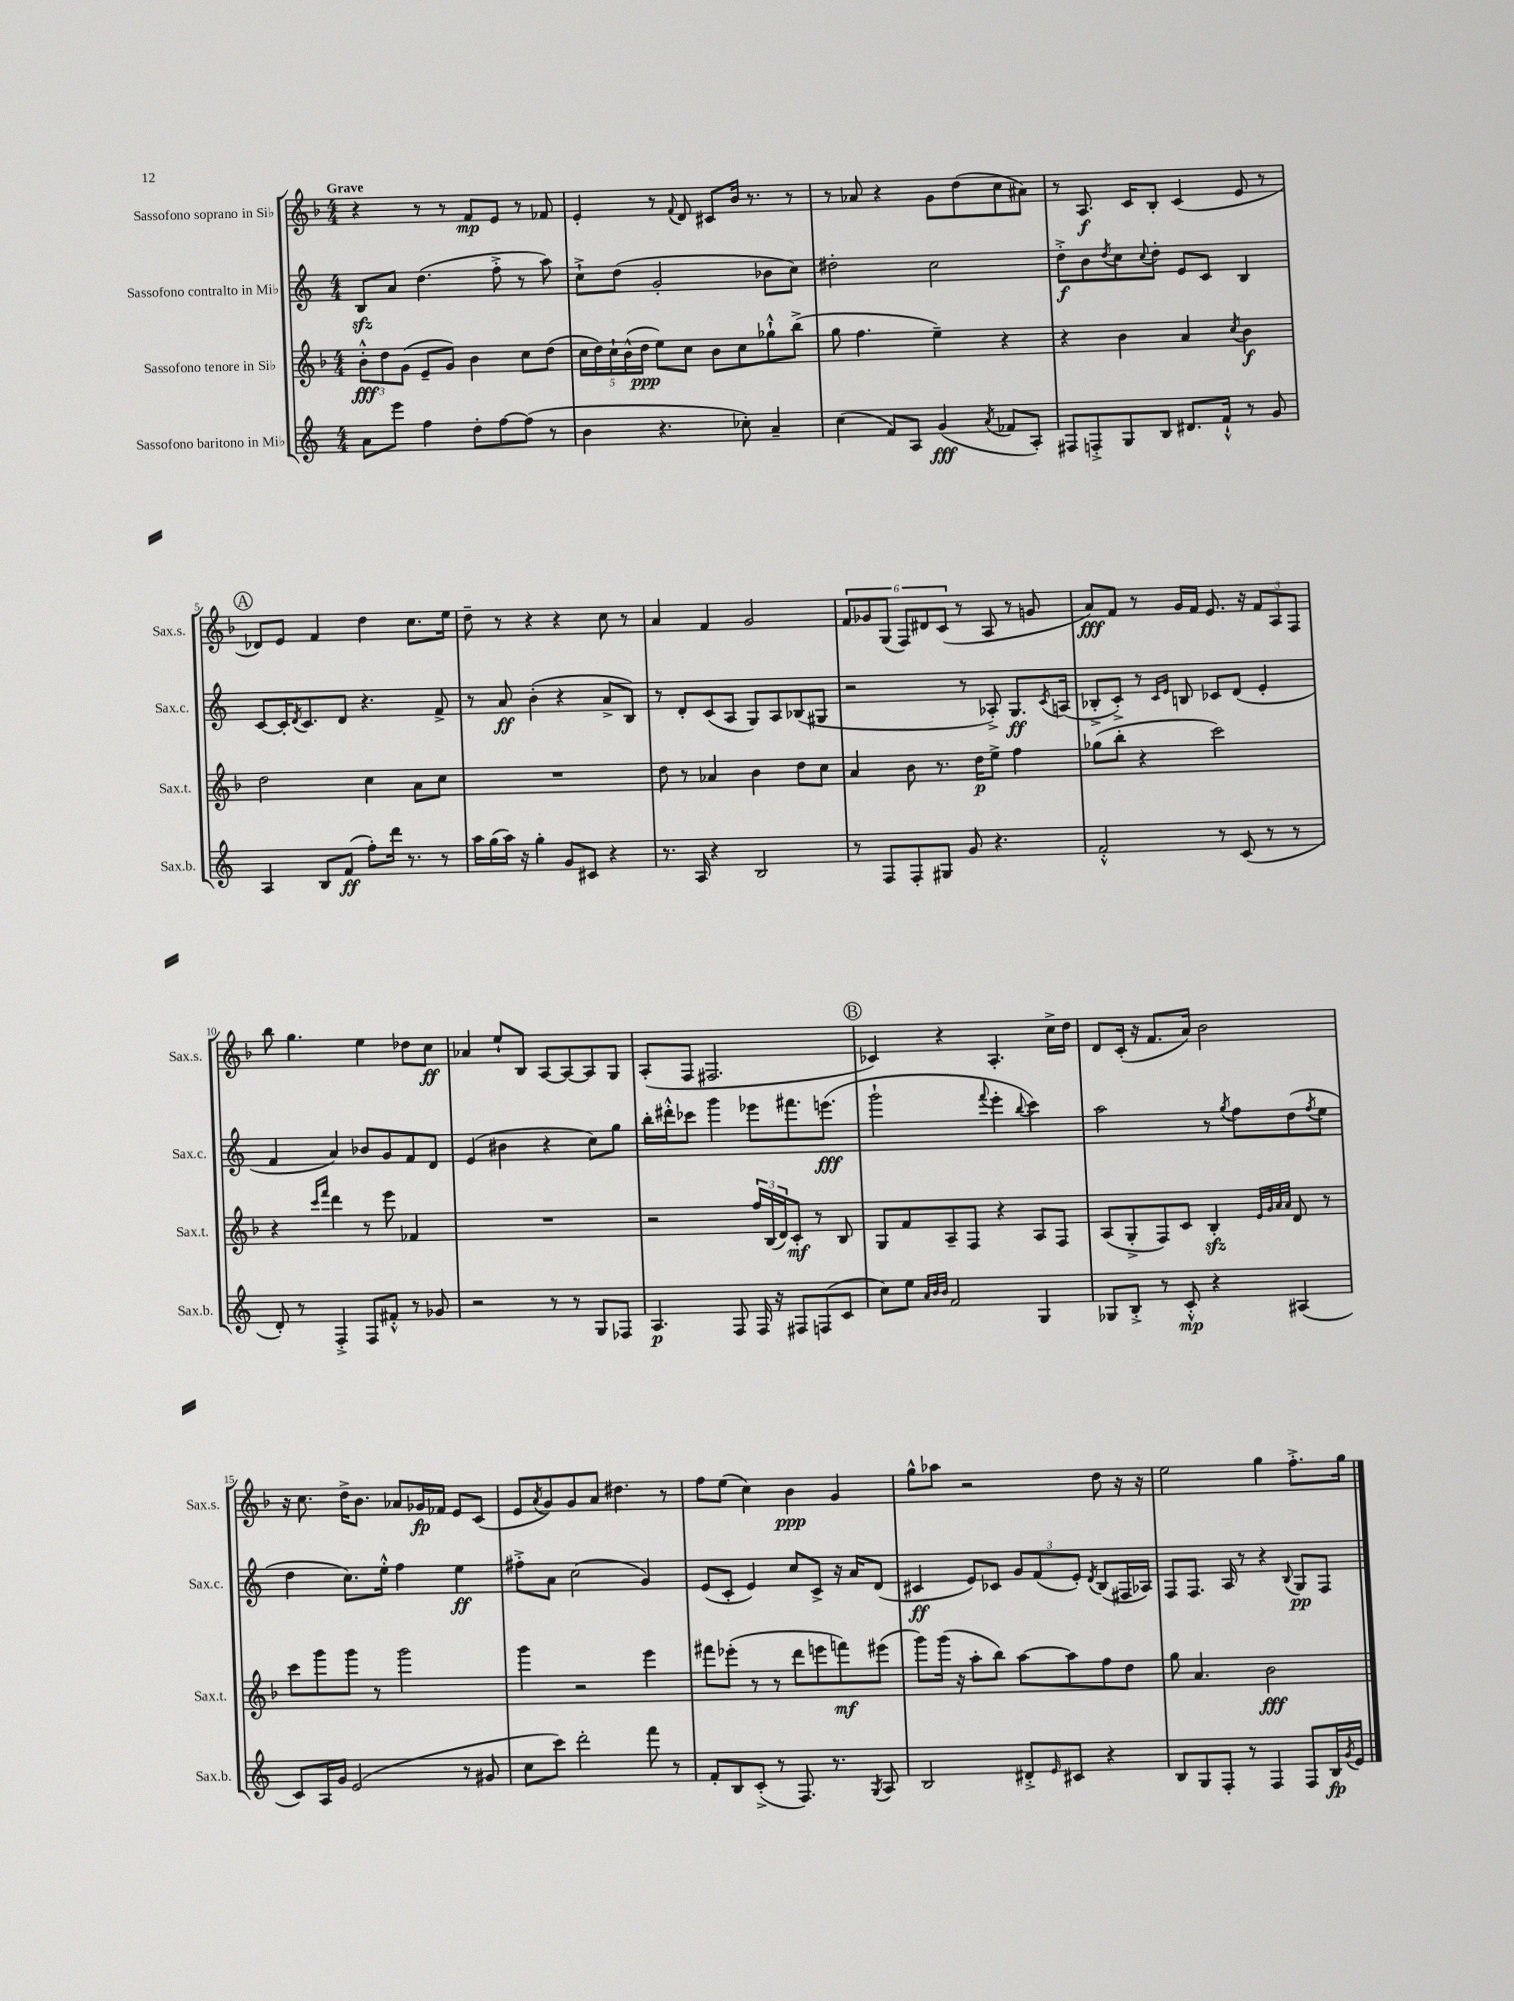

**kern	**dynam	**kern	**dynam	**kern	**dynam	**kern	**dynam
*part4	*part4	*part3	*part3	*part2	*part2	*part1	*part1
*staff4	*staff4	*staff3	*staff3	*staff2	*staff2	*staff1	*staff1
*I"Sassofono baritono in Mi♭	*	*I"Sassofono tenore in Si♭	*	*I"Sassofono contralto in Mi♭	*	*I"Sassofono soprano in Si♭	*
*I'Sax.b.	*	*I'Sax.t.	*	*I'Sax.c.	*	*I'Sax.s.	*
*clefG2	*	*clefG2	*	*clefG2	*	*clefG2	*
*k[]	*	*k[b-]	*	*k[]	*	*k[b-]	*
*M4/4	*	*M4/4	*	*M4/4	*	*M4/4	*
=1	=1	=1	=1	=1	=1	=1	=1
!	!	!	!	!	!	!LO:TX:a:B:t=Grave	!
8a\L	.	12b-'^^\L	fff	8Bzz/L	.	4r	.
.	.	12dd\	.	.	.	.	.
8eee\J	.	.	.	8a/J	.	.	.
.	.	(12g\J	.	.	.	.	.
4ff\	.	8e~/L	.	(4.dd\	.	8r	.
.	.	8g/J)	.	.	.	8r	.
8dd'\L	.	4b-\	.	.	.	8f/L	mp
[8ff\	.	.	.	8ff'^\	.	8e/J	.
(8ff\J]	.	8cc\L	.	8r	.	8r	.
8r	.	(8dd\J	.	8aa\)	.	8f-X/	.
=2	=2	=2	=2	=2	=2	=2	=2
4b\	.	20cc\LL	.	8cc`^\L	.	4e'/	.
.	.	20dd\)	.	.	.	.	.
.	.	20cc`\	.	.	.	.	.
.	.	.	.	(8dd\J	.	.	.
.	.	(20b-^^\	.	.	.	.	.
.	.	20dd\JJ	ppp	.	.	.	.
4.r	.	8ee\L)	.	2g'/	.	8r	.
.	.	.	.	.	.	8qqf/	.
.	.	8cc\J	.	.	.	8d/	.
.	.	8b-\L	.	.	.	8c#X/L	.
8cc-X'\)	.	8cc\	.	.	.	16b-/Jk	.
.	.	.	.	.	.	8.r	.
4a~/	.	8gg-X`^^\	.	8b-X\L	.	.	.
.	.	(8bb-^\J	.	8cc\J)	.	8r	.
=3	=3	=3	=3	=3	=3	=3	=3
(4cc\	.	8gg\	.	2dd#X'\	.	8r	.
.	.	4.ff\	.	.	.	8a-X/	.
8f/L)	.	.	.	.	.	4r	.
8A/J	.	.	.	.	.	.	.
(4g/	fff	4ee~\)	.	2cc\	.	8g\L	.
.	.	.	.	.	.	(8dd\	.
8qa/	.	.	.	.	.	.	.
8f-X/L	.	4r	.	.	.	8cc\	.
8A'/J)	.	.	.	.	.	8a#X\J)	.
=4	=4	=4	=4	=4	=4	=4	=4
8F#X/L	.	4r	.	8dd'^\L	f	8r	.
8Fn'^/	.	.	.	8b\	.	8.A/	f
.	.	.	.	8qdd/	.	.	.
8G/	.	4b-\	.	8cc\	.	.	.
.	.	.	.	.	.	16c/KL	.
.	.	.	.	8qqcc/	.	.	.
8B/J	.	.	.	8dd'\J	.	8B-'/J	.
8.d#X/L	.	4a/	.	8e/L	.	(4c/	.
.	.	.	.	8c/J	.	.	.
16f`^^/Jk	.	.	.	.	.	.	.
.	.	8qcc/	.	.	.	.	.
8r	.	4b-\	f	4B/	.	8e/	.
8g/	.	.	.	.	.	8r	.
!!LO:LB:g=z
!!LO:REH:place=s1:t=A
=5	=5	=5	=5	=5	=5	=5	=5
4A/	.	2dd\	.	[8c/L	.	8d-X/L)	.
.	.	.	.	16c'/K]	.	8e/J	.
.	.	.	.	8qd/	.	.	.
.	.	.	.	8.c/	.	.	.
8B/L	.	.	.	.	.	4f/	.
(8f/J	ff	.	.	8d/J	.	.	.
8ff'\L)	.	4cc\	.	4.r	.	4dd\	.
16ddd\Jk	.	.	.	.	.	.	.
8.r	.	.	.	.	.	.	.
.	.	8a\L	.	.	.	8.cc\L	.
8r	.	8cc\J	.	8f^/	.	.	.
.	.	.	.	.	.	16ee\Jk	.
=6	=6	=6	=6	=6	=6	=6	=6
16aa\LL	.	1r	.	8r	.	8dd~\	.
(16gg\	.	.	.	.	.	.	.
16aa\JJ)	.	.	.	8a/	ff	8r	.
16r	.	.	.	.	.	.	.
4gg'\	.	.	.	(4b'\	.	4r	.
8g/L	.	.	.	4r	.	4r	.
8c#X/J	.	.	.	.	.	.	.
4r	.	.	.	8a^/L	.	8cc\	.
.	.	.	.	8B/J)	.	8r	.
=7	=7	=7	=7	=7	=7	=7	=7
8.r	.	8dd\	.	8r	.	4a/	.
.	.	8r	.	8d'/L	.	.	.
16A/	.	.	.	.	.	.	.
4r	.	4a-X/	.	(8c/	.	4f/	.
.	.	.	.	8A/J	.	.	.
2B/	.	4b-\	.	8G/L)	.	2g/	.
.	.	.	.	8A/	.	.	.
.	.	8dd\L	.	(8B-X/	.	.	.
.	.	8cc\J	.	8G#X/J	.	.	.
=8	=8	=8	=8	=8	=8	=8	=8
8r	.	4a/	.	2r	.	12f/L	.
.	.	.	.	.	.	12g-X/	.
8F/L	.	.	.	.	.	.	.
.	.	.	.	.	.	(12G/J	.
8F'/	.	8b-\	.	.	.	12F/L)	.
.	.	.	.	.	.	12d#X/	.
8G#X/J	.	8.r	.	.	.	.	.
.	.	.	.	.	.	(12c/J	.
8g/	.	.	.	8r	.	8r	.
.	.	16dd\KL	p	.	.	.	.
4.r	.	8ee^\J	.	8A-X'^/)	.	8A/	.
.	.	4ff\	.	8.G/L	ff	8r	.
.	.	.	.	.	.	8gn/	.
.	.	.	.	8qc/	.	.	.
.	.	.	.	(16An/Jk	.	.	.
=9	=9	=9	=9	=9	=9	=9	=9
2f'^^/	.	(8gg-X\L	.	8B-X'^/L	.	8a/L)	fff
.	.	8bb-'\J	.	8c'^/J)	.	8f/J	.
.	.	4r	.	8r	.	8r	.
.	.	.	.	16qqc/LL	.	.	.
.	.	.	.	16qqe/JJ	.	.	.
.	.	.	.	8Bn/	.	16g/LL	.
.	.	.	.	.	.	16f/JJ	.
8r	.	2ccc\)	.	8c-X/L	.	8.e/	.
(8c/	.	.	.	(8d/J	.	.	.
.	.	.	.	.	.	16r	.
8r	.	.	.	4e'/	.	12f/L	.
.	.	.	.	.	.	12A/	.
8r	.	.	.	.	.	.	.
.	.	.	.	.	.	12F/J	.
!!LO:LB:g=z
=10	=10	=10	=10	=10	=10	=10	=10
8d'/)	.	4r	.	4f/	.	8bb-\	.
8r	.	.	.	.	.	4.gg\	.
.	.	16qqccc/LL	.	.	.	.	.
.	.	16qqfff/JJ	.	.	.	.	.
4F'^/	.	4ddd\	.	4a/)	.	.	.
8F/L	.	8r	.	8b-X/L	.	4ee\	.
8f#X'^^/J	.	8eee\	.	8g/	.	.	.
8r	.	4f-X/	.	8f/	.	8dd-X\L	.
8g-X/	.	.	.	8d/J	.	8cc\J	ff
=11	=11	=11	=11	=11	=11	=11	=11
2r	.	1r	.	(4e/	.	4a-X/	.
.	.	.	.	4b#X\	.	8ee`/L	.
.	.	.	.	.	.	8B-/J	.
8r	.	.	.	4r	.	[8A/L	.
8r	.	.	.	.	.	8A/_	.
8G/L	.	.	.	8cc\L)	.	8A/]	.
8F-X/J	.	.	.	8gg\J	.	8G/J	.
=12	=12	=12	=12	=12	=12	=12	=12
4.A/	p	2r	.	16bb'\LL	.	(8A'/L	.
.	.	.	.	16ddd#X'^^\J	.	.	.
.	.	.	.	8ccc-X\J	.	8F/J	.
.	.	.	.	4ggg\	.	2.F#X/	.
8F/	.	.	.	.	.	.	.
16F/	.	24ff/LL	.	8eee-X\L	.	.	.
.	.	(24B-/	.	.	.	.	.
16r	.	.	.	.	.	.	.
.	.	24d/J)	.	.	.	.	.
8F#X/L	.	8c'/J	mf	8.fff#X\	.	.	.
(8Fn/	.	8r	.	.	.	.	.
.	.	.	.	(8.eeen\J	fff	.	.
8c/J	.	8B-/	.	.	.	.	.
!!LO:REH:place=s1:t=B
=13	=13	=13	=13	=13	=13	=13	=13
8cc\L)	.	8G/L	.	2ggg`\	.	4c-X/)	.
8ee\J	.	8f/	.	.	.	.	.
32qqa/LLL	.	.	.	.	.	.	.
32qqb/	.	.	.	.	.	.	.
32qqb/JJJ	.	.	.	.	.	.	.
2f/	.	8A~/	.	.	.	4r	.
.	.	8F/J	.	.	.	.	.
.	.	.	.	8qqfff/	.	.	.
.	.	4r	.	4eee'\	.	4.A'/	.
.	.	.	.	8qqbb/	.	.	.
4G/	.	8A/L	.	4ccc\)	.	.	.
.	.	8F/J	.	.	.	16cc^\LL	.
.	.	.	.	.	.	16dd\JJ	.
=14	=14	=14	=14	=14	=14	=14	=14
8G-X/L	.	(8A/L	.	2aa\	.	8d/L	.
8B'^/J	.	8G'^/	.	.	.	(16c'/Jk	.
.	.	.	.	.	.	16r	.
8r	.	8F/)	.	.	.	8.f/L	.
8c'^^/	mp	8c/J	.	.	.	.	.
.	.	.	.	.	.	16a/Jk)	.
4r	.	4B-zz'/	.	8r	.	2b-\	.
.	.	.	.	8qgg/	.	.	.
.	.	.	.	8ff\L	.	.	.
.	.	32qqe/LLL	.	.	.	.	.
.	.	32qqg/	.	.	.	.	.
.	.	32qqa/	.	.	.	.	.
.	.	32qqa/JJJ	.	.	.	.	.
(4A#X/	.	8d/	.	(8dd\	.	.	.
.	.	.	.	8qff/	.	.	.
.	.	8r	.	8ee\J	.	.	.
!!LO:LB:g=z
=15	=15	=15	=15	=15	=15	=15	=15
8c/L)	.	8ccc\L	.	4dd\	.	16r	.
.	.	.	.	.	.	8.cc\	.
16A/L	.	8ggg\	.	.	.	.	.
16g/JJ	.	.	.	.	.	.	.
(2e/	.	8ggg\J	.	8.cc\L)	.	16dd^\KL	.
.	.	.	.	.	.	8.b-\J	.
.	.	8r	.	.	.	.	.
.	.	.	.	16ee'^^\Jk	.	.	.
.	.	2ggg\	.	4ff\	.	8a-X/L	.
.	.	.	.	.	.	16g-X/L	fp
.	.	.	.	.	.	16f-X/JJ	.
8r	.	.	.	4ee\	ff	8e/L	.
8g#X/	.	.	.	.	.	(8c/J	.
=16	=16	=16	=16	=16	=16	=16	=16
8cc\L	.	4ggg\	.	8ff#X'^\L	.	8e/L	.
.	.	.	.	.	.	8qa/	.
8ccc\J)	.	.	.	8a\J	.	8g/)	.
2ddd'\	.	2r	.	(2cc\	.	8g/	.
.	.	.	.	.	.	8a/J	.
.	.	.	.	.	.	4.dd#X\	.
8fff\	.	4eee\	.	4g/)	.	.	.
8r	.	.	.	.	.	8r	.
=17	=17	=17	=17	=17	=17	=17	=17
8f'/L	.	8fff#X\L	.	(8e/L	.	8ff\L	.
8B/	.	(8eee-X'\J	.	8c'/J	.	(8ee\J	.
(8c'^/J	.	8r	.	4e/)	.	4cc\)	.
8r	.	8r	.	.	.	.	.
8.F/)	.	8ddd\L	.	8cc/L	.	4b-\	ppp
.	.	8eeen\	.	8c^/J	.	.	.
8.r	.	.	.	.	.	.	.
.	.	8fffn\)	mf	16r	.	4g/	.
.	.	.	.	16a/KL	.	.	.
8qG/	.	.	.	.	.	.	.
8A/	.	(8eee#X\J	.	(8d/J	.	.	.
=18	=18	=18	=18	=18	=18	=18	=18
2B/	.	8ggg\L)	.	4c#X/	ff	8gg^^\L	.
.	.	(16ggg\Jk	.	.	.	8aa-X\J	.
.	.	16r	.	.	.	.	.
.	.	8aa'\L	.	8e/L)	.	2r	.
.	.	8bb-\J)	.	8c-X/J	.	.	.
8d#X'^/L	.	[8aa\L	.	12g/L	.	.	.
.	.	.	.	(12f/	.	.	.
16qqe/	.	.	.	.	.	.	.
8c#X/J	.	8aa\]	.	.	.	.	.
.	.	.	.	12e'/J)	.	.	.
.	.	.	.	8qd/	.	.	.
4r	.	8ff\	.	(8B/L	.	8dd\	.
.	.	8dd\J	.	16F#X/L	.	16r	.
.	.	.	.	16A-X/JJ)	.	16r	.
=19	=19	=19	=19	=19	=19	=19	=19
8B/L	.	8gg\	.	8F/L	.	2ee\	.
8G/	.	4.a/	.	8.F/J	.	.	.
8F'/J	.	.	.	.	.	.	.
.	.	.	.	16A/	.	.	.
8r	.	.	.	8r	.	.	.
4F/	.	2b-\	fff	4r	.	4gg\	.
.	.	.	.	8qqB/	.	.	.
8F/L	.	.	.	8G/L	pp	8.ff'^\L	.
16B/L	fp	.	.	8F/J	.	.	.
8qg/	.	.	.	.	.	.	.
16e/JJ	.	.	.	.	.	16gg\Jk	.
==	==	==	==	==	==	==	==
*-	*-	*-	*-	*-	*-	*-	*-
